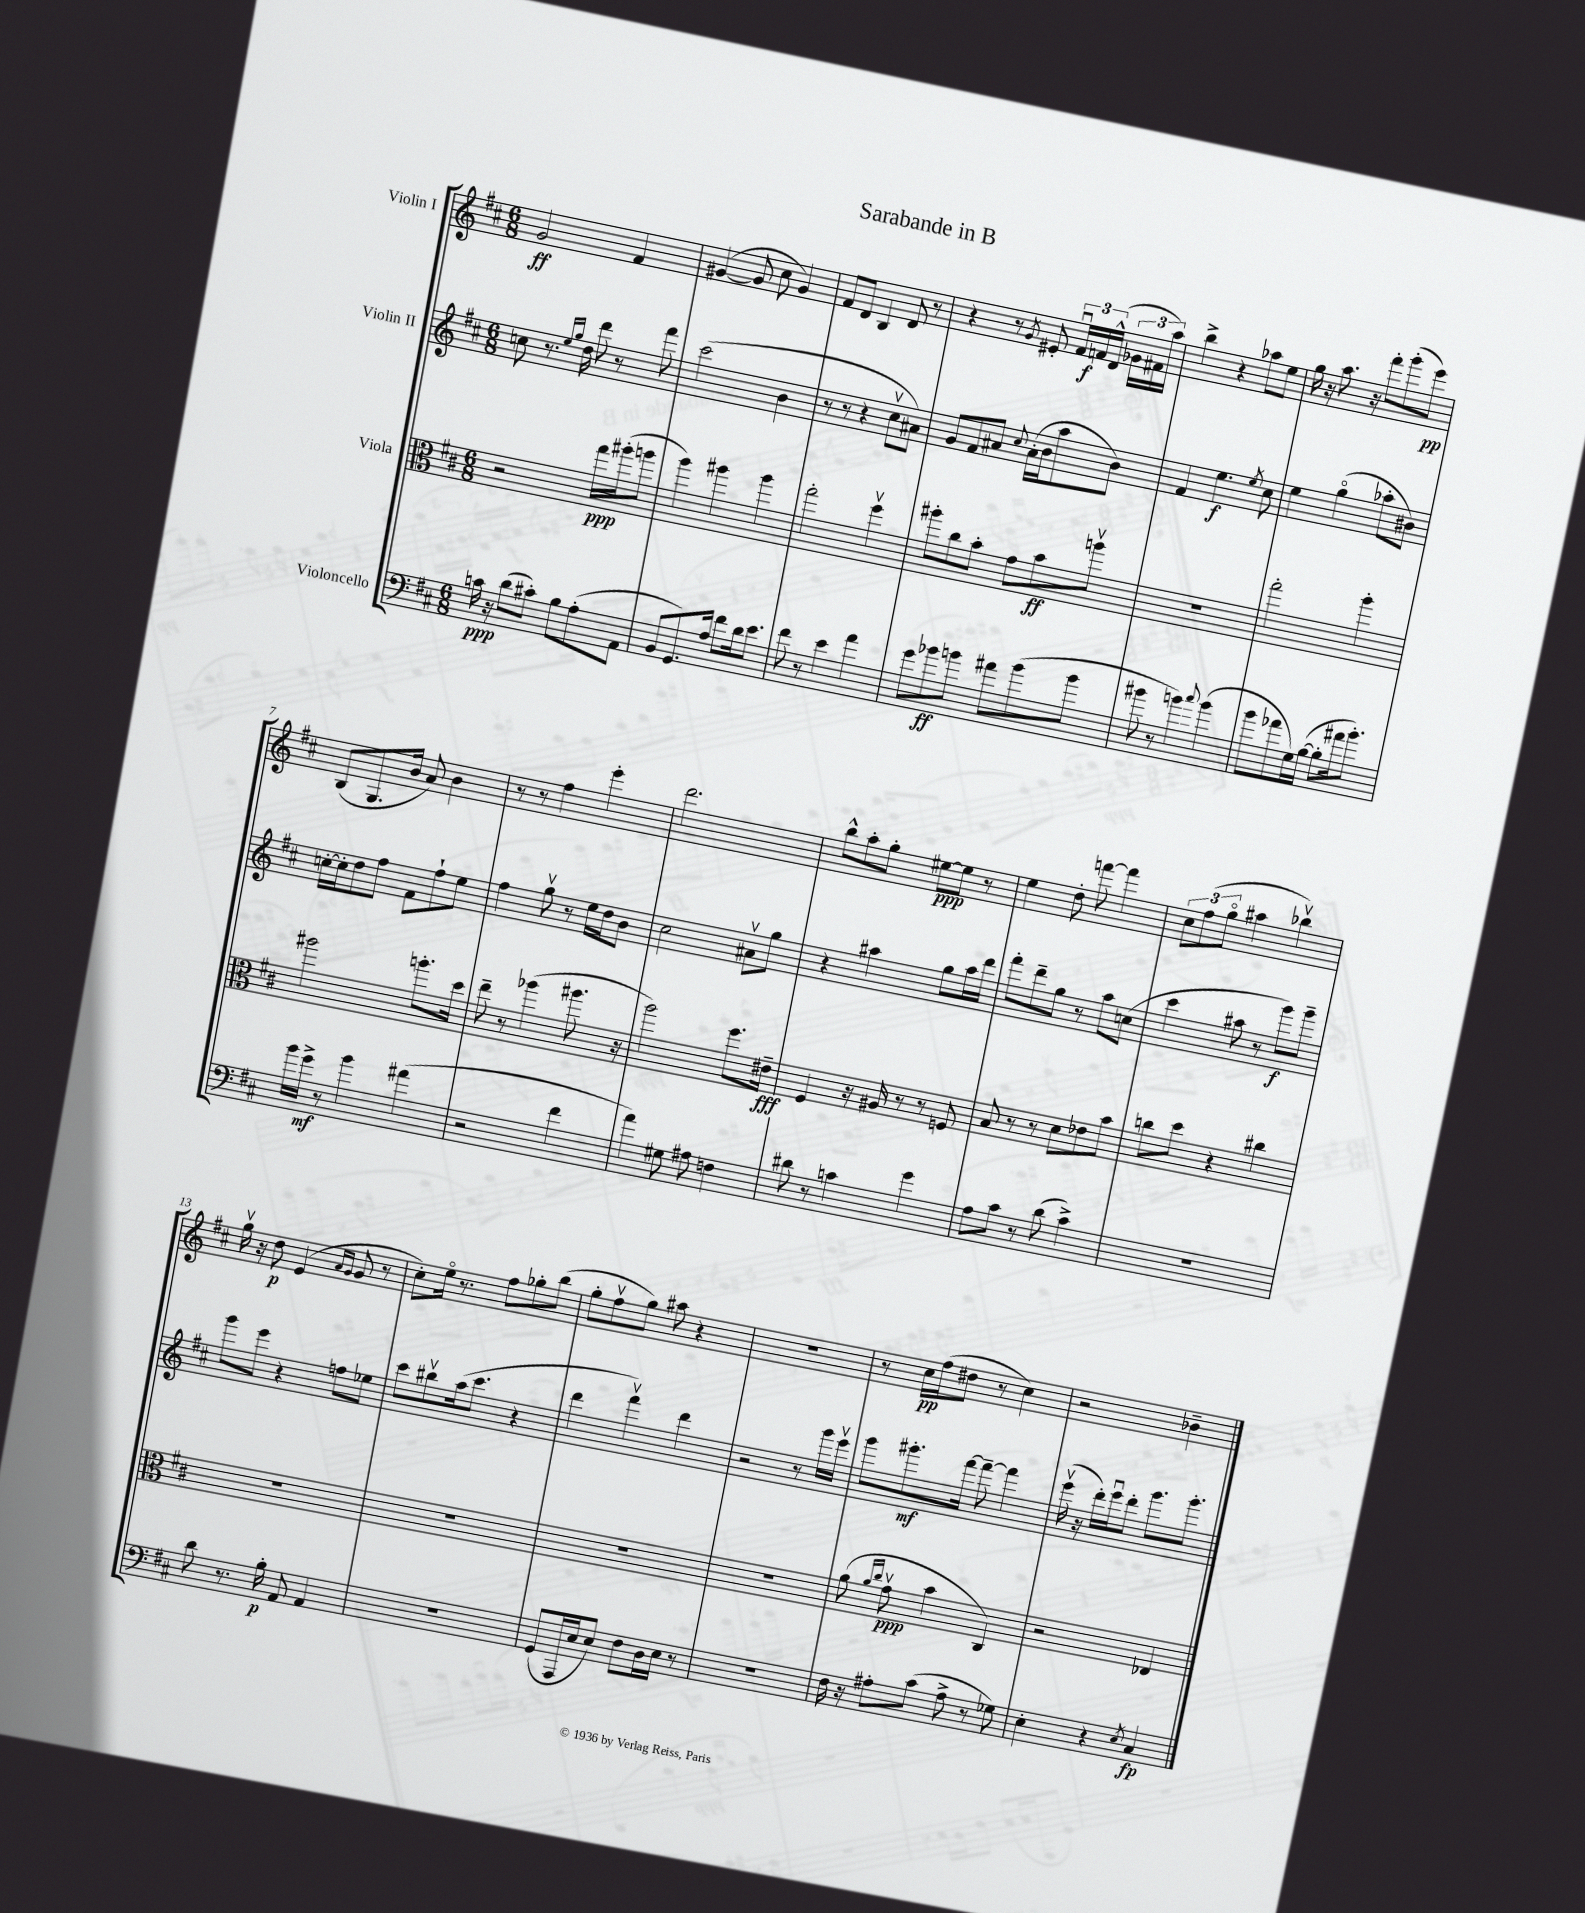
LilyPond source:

\header { title = "Sarabande in B" }
<<
\new StaffGroup <<
\new Staff = "s0" \with { instrumentName = "Violin I" } {
    \clef treble \key d \major \numericTimeSignature \time 6/8
    \autoBeamOff g'2\ff fis'4 |
    gis'4~( gis'8 cis''8 gis'4) |
    fis'8[ d'8] b4 d'8 r8 |
    r4 r8 \acciaccatura { g'8 } eis'8-. \tuplet 3/2 { fis'16[\downbow f'16\f d'16]-^( } \tuplet 3/2 { ges'16[ fis'16 a''16]) } |
    b''4-> r4 aes''8[ e''8] |
    g''16 r16 a''8. r16 fis'''8[-. g'''8-.( e'''8]\pp) |
    b8[( g8. b'16] a'8) b'4 |
    r8 r8 fis''4 e'''4-. |
    d'''2. |
    b''8[-^ a''8-. g''8]-. eis''8[~\ppp eis''8] r8 |
    e''4 d''8-. f'''8~ f'''4 |
    \tuplet 3/2 { cis''8[ fis''8( g''8]\flageolet } ais''4 bes''4\upbow) |
    g''16\upbow r16 d''8\p e'4( \grace { a'16[ g'16] } g'8 r8 |
    cis''8[-.) e''16]\flageolet r8. fis''8[ ges''8-. b''8]( |
    g''8[-. fis''8\upbow g''8]) ais''8 r4 |
    R2. |
    r8 cis''16[\pp fis''16( dis''8] r8 cis''4) |
    r2 bes'4-- \bar "|." |
}
\new Staff = "s1" \with { instrumentName = "Violin II" } {
    \clef treble \key d \major \numericTimeSignature \time 6/8
    \autoBeamOff c''8 r8. \grace { e''16[ g''16] } d''16 d'''8 r8 fis'''8 |
    cis'''2( b'4 |
    r8 r8 r4 cis''8[\upbow ais'8]) |
    g'8[ fis'8 ais'8] \appoggiatura { cis''8 } ais'16[-.( b'16 a''8 b'8]) |
    fis'4 e''4.\f \acciaccatura { e''8 } cis''8 |
    e''4 g''4\flageolet( aes''8[-. bis'8]) |
    c''16[~-. c''16-. d''8 fis''8] fis'8[ fis''8-! e''8] |
    fis''4 g''8\upbow r8 e''16[ d''16 b'8] |
    cis''2 ais'8[\upbow g''8] |
    r4 ais''4 g''8[ ais''16 d'''16] |
    fis'''8[-. d'''8-- g''8] r8 a''8[ c''8]( |
    cis'''4 ais''8 r8 g'''8[\f) g'''8]-- |
    g'''8[ e'''8] r4 f''8[ ees''8] |
    cis'''8[ bis''8\upbow a''16( cis'''8.] r4 |
    d'''4 fis'''4\upbow) d'''4 |
    r2 r8 g'''16[ e'''16]\upbow |
    g'''8[ gis'''8.-.\mf fis'''16]~ fis'''8~-- fis'''4 |
    e'''16\upbow( r16 d'''16[-.) e'''16\downbow d'''8]-. g'''8.[ g'''8.]-. \bar "|." |
}
\new Staff = "s2" \with { instrumentName = "Viola" } {
    \clef alto \key d \major \numericTimeSignature \time 6/8
    \autoBeamOff r2 g''16[\ppp ais''16-.( a''8] |
    a''4) ais''4 ais''4 |
    g''2-. fis''4\upbow |
    ais''8[-. cis''8 b'8]-. g'8[ b'8\ff a''8]\upbow |
    R2. |
    g''2-. a''4-. |
    ais''2 a''8.[-. d''16] |
    e''8-- r8 aes''4( ais''8. r16 |
    a''2) fis''8.[ eis'16]--\fff |
    fis4 r16 ais16 r8 r8 f8 |
    b8 r8 r8 d'8[ ees'8 b'8] |
    c''8[ d''8] r4 cis''4 |
    R2. |
    R2. |
    R2. |
    R2. |
    a'8( \grace { a'16[ cis''16] } g'8\upbow\ppp b'4 cis4) |
    r2 ees4 \bar "|." |
}
\new Staff = "s3" \with { instrumentName = "Violoncello" } {
    \clef bass \key d \major \numericTimeSignature \time 6/8
    \autoBeamOff c'16\ppp r16 d'8[( cis'8]-.) b8[ a8-.( a,8] |
    b,8[ g,8.) a16] fis'8[ d'16 e'8.] |
    fis'8 r8 e'4 a'4 |
    g'8[ bes'8\ff b'8] ais'8[ b'8( b'8] |
    bis'8 r8 b'4) \appoggiatura { cis''8 } b'4( |
    b'8[ aes'8 g16) b16]~( b8[-. ais'16 b'8.]-.) |
    b'16[ g'16]->\mf r8 b'4 ais'4( |
    r2 fis'4 |
    a'4) gis8 ais8 f4 |
    dis'8 r8 c'4 g'4 |
    a8[ cis'8] r8 d'8( cis'4->) |
    R2. |
    d'8 r8. b16-.\p a,8 a,4 |
    R2. |
    g,8[( a,,16 e16 e8]) fis8[ d16 e16] r8 |
    R2. |
    fis16 r16 ais8[-. cis'8]( ais8-> r8 ges8) |
    e4-. r4 \acciaccatura { e8 } cis4\fp \bar "|." |
}
>>
>>
